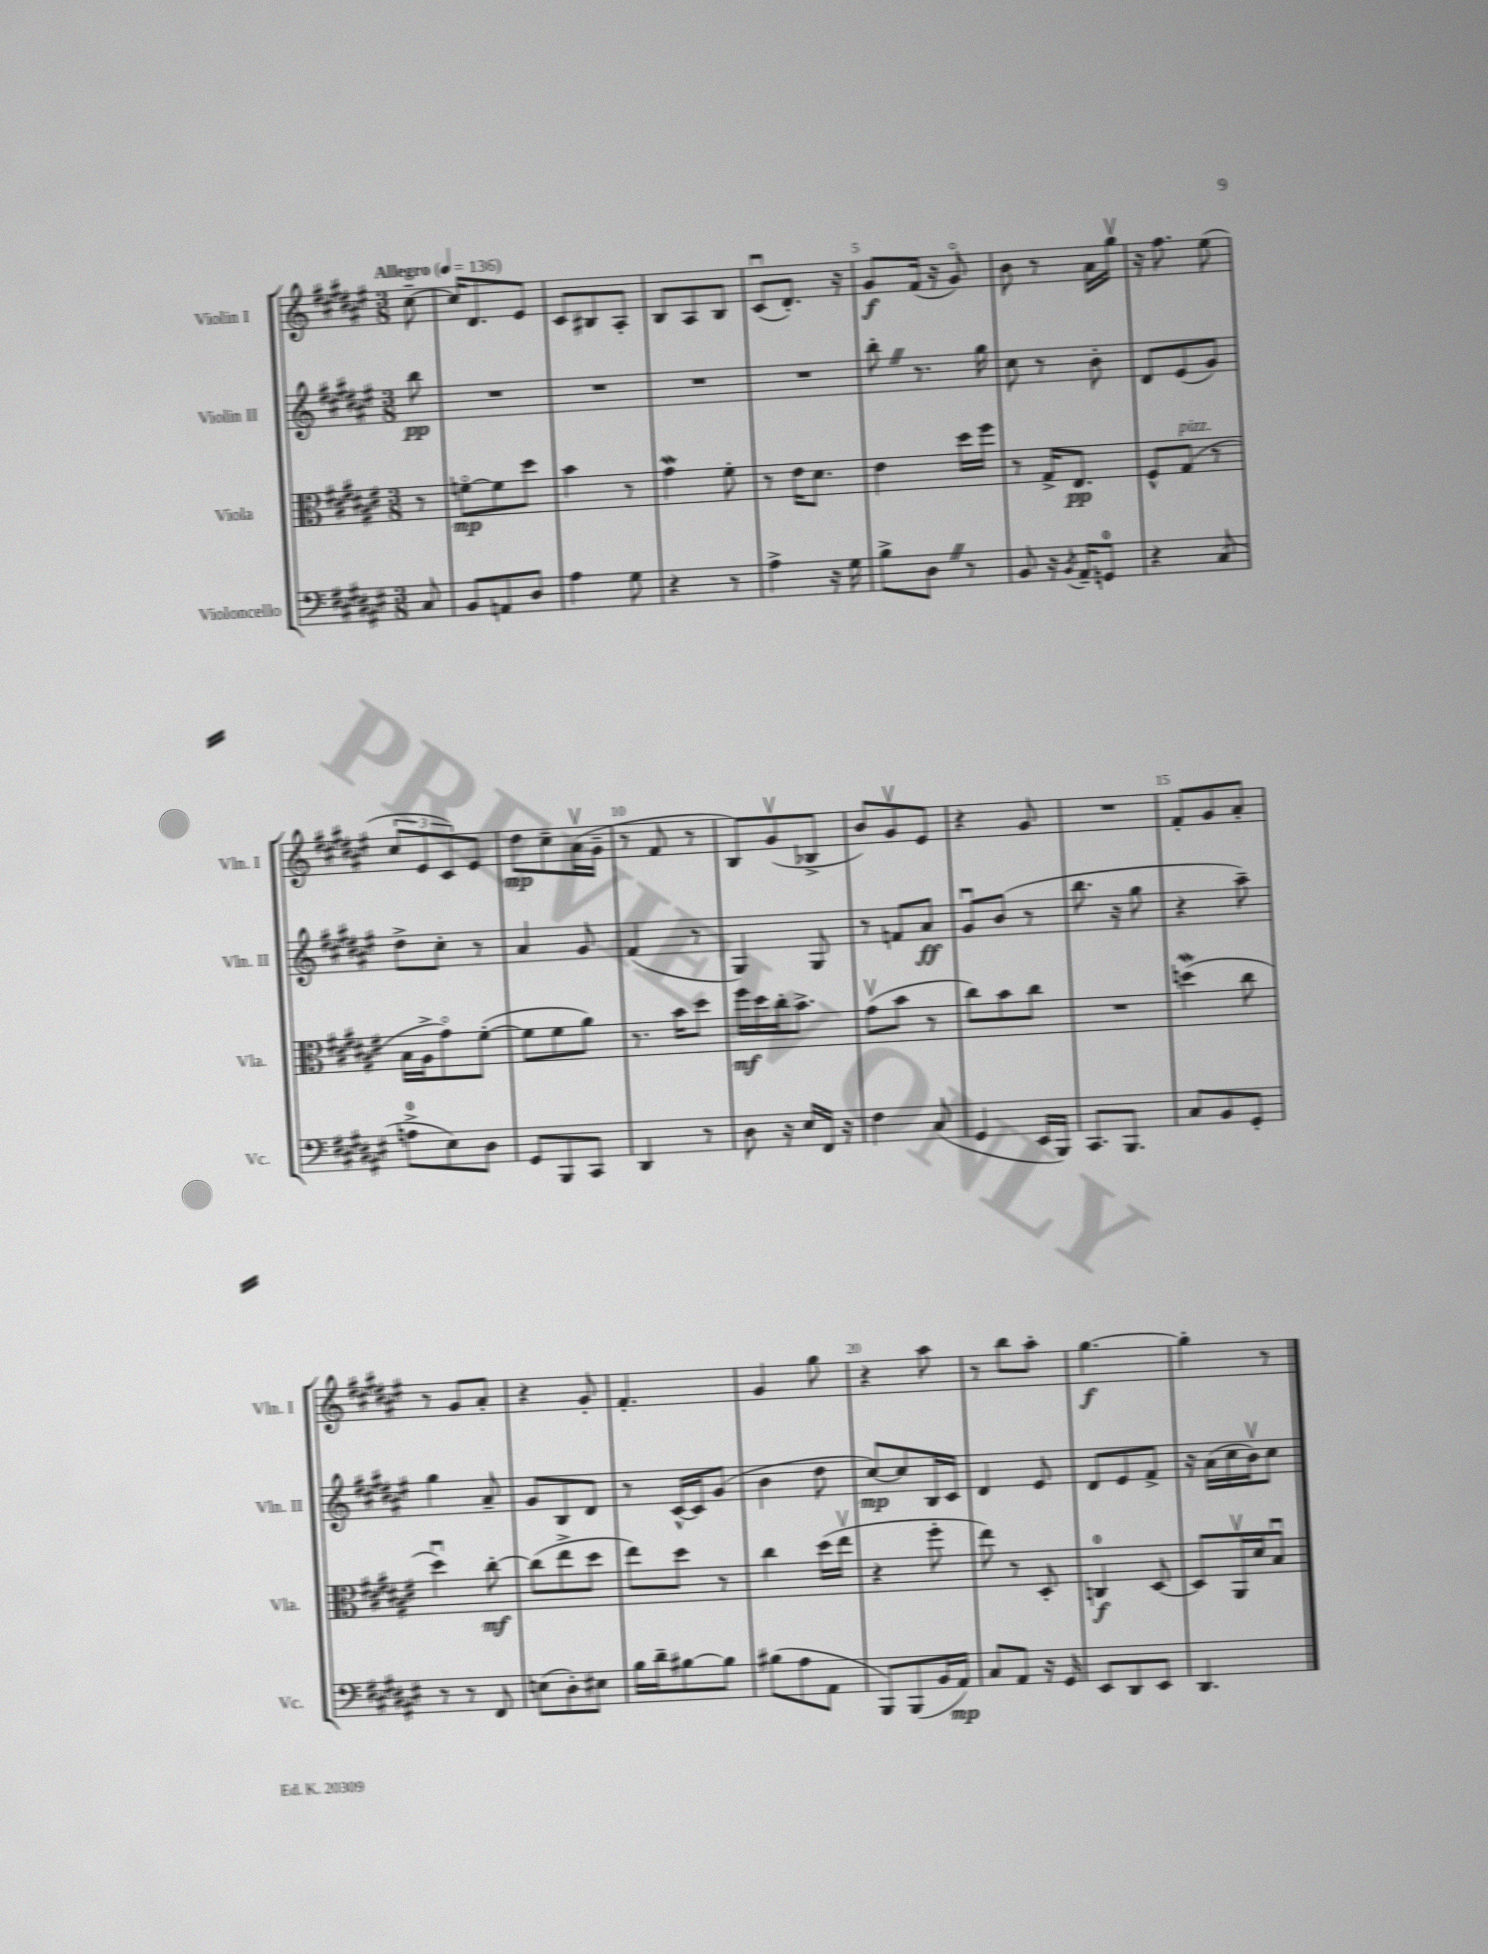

**kern	**dynam	**kern	**dynam	**kern	**dynam	**kern	**dynam
*part4	*part4	*part3	*part3	*part2	*part2	*part1	*part1
*staff4	*staff4	*staff3	*staff3	*staff2	*staff2	*staff1	*staff1
*I"Violoncello	*	*I"Viola	*	*I"Violin II	*	*I"Violin I	*
*I'Vc.	*	*I'Vla.	*	*I'Vln. II	*	*I'Vln. I	*
*clefF4	*	*clefC3	*	*clefG2	*	*clefG2	*
*k[f#c#g#d#a#e#]	*	*k[f#c#g#d#a#e#]	*	*k[f#c#g#d#a#e#]	*	*k[f#c#g#d#a#e#]	*
*M3/8	*	*M3/8	*	*M3/8	*	*M3/8	*
*MM136	*	*MM136	*	*MM136	*	*MM136	*
=	=	=	=	=	=	=	=
!	!	!	!	!	!	!LO:TX:a:B:t=Allegro	!
8C#/	.	8r	.	8bb\	pp	[8cc#~\	.
=1	=1	=1	=1	=1	=1	=1	=1
8BB/L	.	[8fn\L	mp	4.r	.	16cc#/KL]	.
.	.	.	.	.	.	8.d#/	.
8AAn/	.	8f\]	.	.	.	.	.
8D#/J	.	8dd#\J	.	.	.	8e#/J	.
=2	=2	=2	=2	=2	=2	=2	=2
4A#\	.	4b\	.	4.r	.	8c#/L	.
.	.	.	.	.	.	8B#X/	.
8G#\	.	8r	.	.	.	8A#'/J	.
=3	=3	=3	=3	=3	=3	=3	=3
4r	.	4g#W\	.	4.r	.	8B/L	.
.	.	.	.	.	.	8A#/	.
8r	.	8f#'\	.	.	.	8B/J	.
=4	=4	=4	=4	=4	=4	=4	=4
4A#^\	.	8r	.	4.r	.	(8c#u/L	.
.	.	16e#\KL	.	.	.	8.d#'/J)	.
.	.	8.d#\J	.	.	.	.	.
16r	.	.	.	.	.	.	.
16G#\	.	.	.	.	.	16r	.
=5	=5	=5	=5	=5	=5	=5	=5
8B^\L	.	4e#\	.	8bb'Z\	.	8g#/L	f
8D#Z\J	.	.	.	8.r	.	(16f#/Jk	.
.	.	.	.	.	.	16r	.
8r	.	16dd#\LL	.	.	.	8g#/)	.
.	.	16ff#\JJ	.	16gg#\	.	.	.
=6	=6	=6	=6	=6	=6	=6	=6
8BB/	.	8r	.	8cc#\	.	8b\	.
16r	.	16G#^/KL	.	8r	.	8r	.
8qBB/	.	.	.	.	.	.	.
16AA#~/KL	.	8.E#/J	pp	.	.	.	.
8GGn/J	.	.	.	8b'\	.	16a#\LL	.
.	.	.	.	.	.	16gg#v\JJ	.
=7	=7	=7	=7	=7	=7	=7	=7
4r	.	8F#^^/L	.	8d#/L	.	16r	.
.	.	.	.	.	.	8.ff#\	.
!	!	!LO:TX:a:i:t=pizz.	!	!	!	!	!
.	.	(8G#/J	.	(8e#/	.	.	.
(8C#/	.	8r	.	8g#/J)	.	(8ee#\	.
!!LO:LB:g=z
=8	=8	=8	=8	=8	=8	=8	=8
8An^\L	.	16B\LL	.	8dd#^\L	.	12cc#/L	.
.	.	16A#^\J	.	.	.	.	.
.	.	.	.	.	.	12e#/	.
8E#\)	.	8g#\)	.	8cc#'\J	.	.	.
.	.	.	.	.	.	12c#/)	.
8D#\J	.	([8f#'\J	.	8r	.	8e#/J	.
=9	=9	=9	=9	=9	=9	=9	=9
8GG#/L	.	8f#\L]	.	4a#/	.	8dd#\L	mp
8BBB/	.	8f#\	.	.	.	8cc#~\	.
8CC#/J	.	8a#\J)	.	8g#/	.	(16a#v\L	.
.	.	.	.	.	.	16g#~\JJ	.
=10	=10	=10	=10	=10	=10	=10	=10
4DD#/	.	8.r	.	(4f#/	.	8r	.
.	.	.	.	.	.	8f#/	.
.	.	16b\KL	.	.	.	.	.
8r	.	8dd#\J	.	8r	.	8r	.
=11	=11	=11	=11	=11	=11	=11	=11
8D#\	.	16ff#\LL	mf	4G#/)	.	8B/L)	.
.	.	16dd#\	.	.	.	.	.
16r	.	16cc#'\J	.	.	.	(8g#v/	.
16E#/LL	.	8.b^\J	.	.	.	.	.
16FF#/JJ	.	.	.	8G#/	.	8B-X^/J	.
16r	.	.	.	.	.	.	.
=12	=12	=12	=12	=12	=12	=12	=12
4F#\	.	(8g#v\L	.	8r	.	8b/L)	.
.	.	8b\J	.	8fn/L	.	8g#v/	.
(8C#/	.	8r	.	8a#/J	ff	8e#/J	.
=13	=13	=13	=13	=13	=13	=13	=13
4GG#/	.	8cc#\L)	.	8g#u/L	.	4r	.
.	.	8b\	.	(8b/J	.	.	.
16EE#/LL	.	8cc#\J	.	8r	.	8g#/	.
16BBB/JJ)	.	.	.	.	.	.	.
=14	=14	=14	=14	=14	=14	=14	=14
8.CC#/L	.	4.r	.	8.bb\	.	4.r	.
8.BBB/J	.	.	.	16r	.	.	.
.	.	.	.	8gg#\	.	.	.
=15	=15	=15	=15	=15	=15	=15	=15
8C#/L	.	(4ddnw\	.	4r	.	8f#'/L	.
8BB/	.	.	.	.	.	8g#/	.
8GG#'/J	.	8cc#\	.	8aa#~\)	.	8a#'/J	.
!!LO:LB:g=z
=16	=16	=16	=16	=16	=16	=16	=16
8r	.	4dd#u\)	.	4gg#\	.	8r	.
8r	.	.	.	.	.	8g#/L	.
8FF#/	.	[8cc#'\	mf	8a#~/	.	8a#'/J	.
=17	=17	=17	=17	=17	=17	=17	=17
(8En\L	.	(8cc#\L]	.	8g#/L	.	4r	.
8D#'\)	.	8ee#^\	.	8B/	.	.	.
8E#X\J	.	8dd#\J	.	8d#/J	.	8g#'/	.
=18	=18	=18	=18	=18	=18	=18	=18
16B\LL	.	8ee#\L)	.	8r	.	4.f#'/	.
16d#~\J	.	.	.	.	.	.	.
[8B#X\	.	8dd#\J	.	[16c#^^/LL	.	.	.
.	.	.	.	16c#/J]	.	.	.
8B#\J]	.	8r	.	(8g#/J	.	.	.
=19	=19	=19	=19	=19	=19	=19	=19
(8B#X\L	.	4cc#\	.	4b\	.	4g#/	.
8A#\	.	.	.	.	.	.	.
8AA#\J	.	(16dd#\LL	.	8dd#\	.	8gg#\	.
.	.	16ee#v\JJ	.	.	.	.	.
=20	=20	=20	=20	=20	=20	=20	=20
8BBB/L)	.	4r	.	[8cc#/L)	mp	4r	.
(8BBB/	.	.	.	8cc#/]	.	.	.
16BB/L	.	8ff#'\	.	16B/L	.	8aa#\	.
16AA#/JJ)	mp	.	.	16c#/JJ	.	.	.
=21	=21	=21	=21	=21	=21	=21	=21
8C#/L	.	8ee#\)	.	4d#/	.	8r	.
8AA#/J	.	8r	.	.	.	8bb\L	.
16r	.	8D#'/	.	8e#/	.	8aa#'\J	.
16GG#/	.	.	.	.	.	.	.
=22	=22	=22	=22	=22	=22	=22	=22
8EE#/L	.	4Cn/	f	8d#/L	.	[4.gg#\	f
8DD#/	.	.	.	8e#/	.	.	.
8EE#/J	.	[8D#/	.	8f#^/J	.	.	.
=23	=23	=23	=23	=23	=23	=23	=23
4.DD#/	.	8D#/L]	.	16r	.	4gg#'\]	.
.	.	.	.	(16a#\LL	.	.	.
.	.	16AA#v/L	.	16cc#\	.	.	.
.	.	16d#/J	.	16bv\J)	.	.	.
.	.	8Bu/J	.	8cc#\J	.	8r	.
==	==	==	==	==	==	==	==
*-	*-	*-	*-	*-	*-	*-	*-
